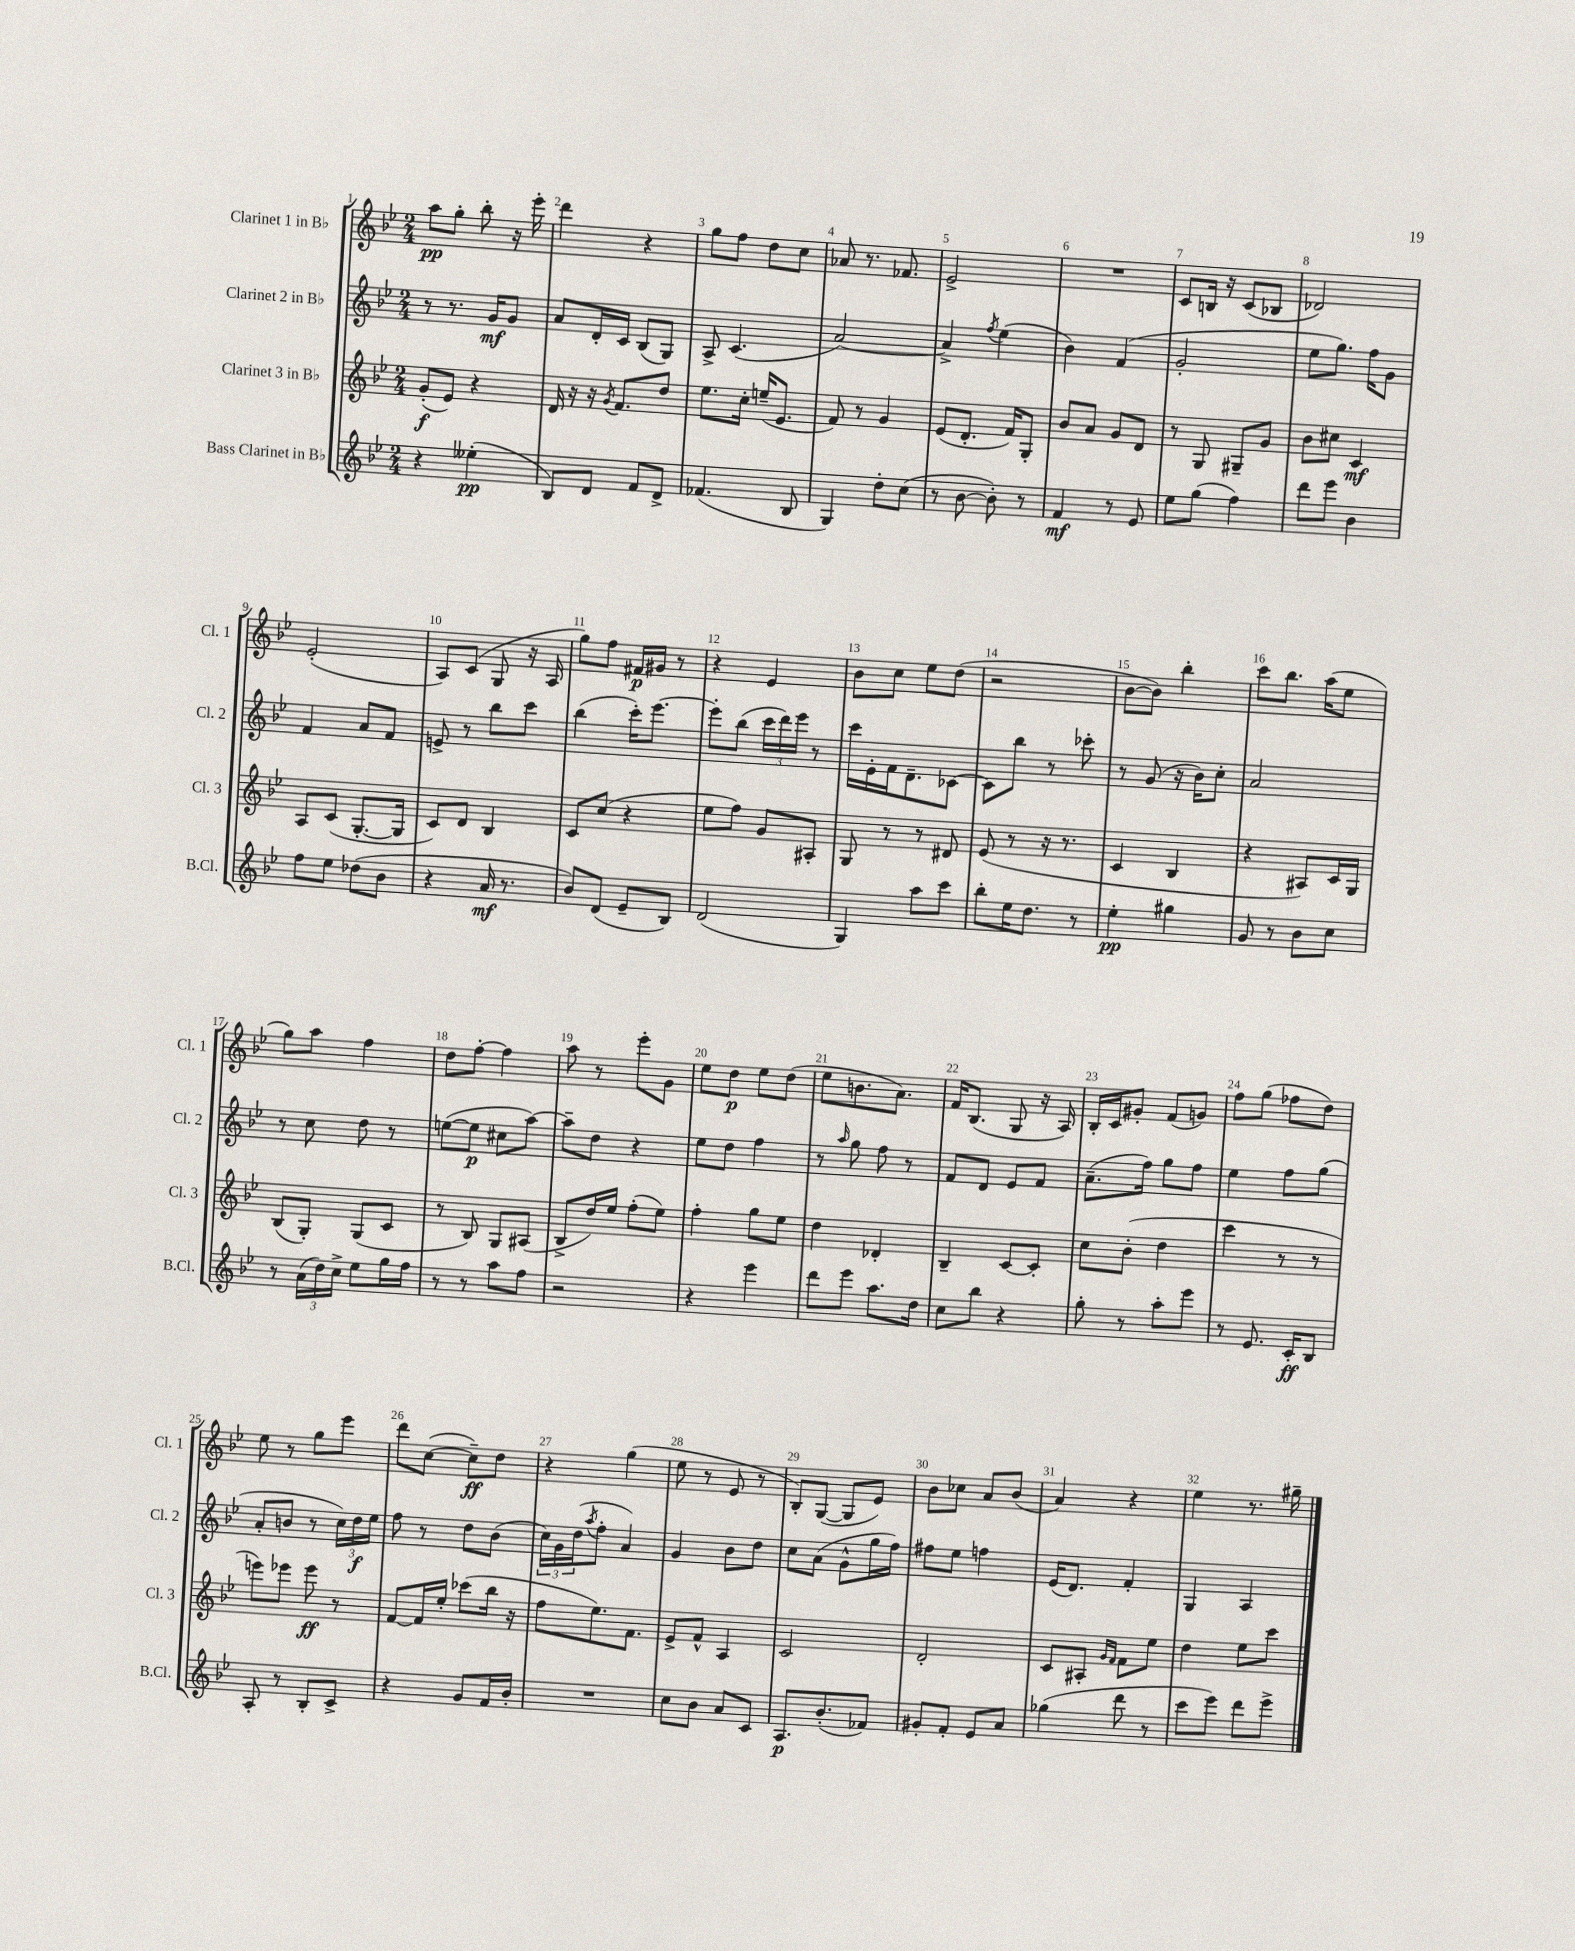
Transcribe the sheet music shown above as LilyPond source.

<<
\new StaffGroup <<
\new Staff = "s0" \with { instrumentName = "Clarinet 1 in Bb" shortInstrumentName = "Cl. 1" } {
    \clef treble \key bes \major \numericTimeSignature \time 2/4
    a''8\pp g''8-. bes''8-. r16 ees'''16-. |
    d'''4 r4 |
    g''8 f''8 d''8 c''8 |
    aes'8 r8. fes'8. |
    ees'2-> |
    R2 |
    c'8 b16 r16 c'8( bes8 |
    des'2) |
    ees'2-.( |
    a8) c'8( g8 r16 a16 |
    g''8) f''8 fis'16\p gis'16 r8 |
    r4 ees'4 |
    bes'8 c''8 ees''8 d''8( |
    r2 |
    bes'8~ bes'8) bes''4-. |
    c'''8 bes''8. a''16( ees''8 |
    g''8) a''8 f''4 |
    d''8 f''8~-. f''4 |
    a''8 r8 ees'''8-. g'8 |
    ees''8 d''8\p ees''8 d''8( |
    ees''8 b'8. a'8.) |
    f'16 bes8.( g8 r16 a16) |
    bes16-. c'16 gis'8-. f'8( g'8) |
    f''8 g''8( fes''8 d''8) |
    ees''8 r8 g''8 ees'''8 |
    d'''8 c''8~( c''8--\ff) d''8 |
    r4 g''4( |
    ees''8 r8 ees'8 r8 |
    bes8-.) g8~( g8 ees'8) |
    bes'8 ces''8 a'8 bes'8( |
    a'4) r4 |
    ees''4 r8. gis''16-- \bar "|." |
}
\new Staff = "s1" \with { instrumentName = "Clarinet 2 in Bb" shortInstrumentName = "Cl. 2" } {
    \clef treble \key bes \major \numericTimeSignature \time 2/4
    r8 r8. g'16\mf g'8 |
    a'8 d'16-. c'16 bes8( g8) |
    a8-> c'4.( |
    a'2~) |
    a'4-> \acciaccatura { f''8 } ees''4( |
    bes'4) f'4( |
    g'2-. |
    ees''8 g''8.) f''16 g'8 |
    f'4 a'8 f'8 |
    e'8-> r8 bes''8 c'''8 |
    bes''4( c'''16-.) ees'''8.~ |
    ees'''8-. bes''8( \tuplet 3/2 { c'''16 d'''16) ees'''16 } r8 |
    c'''16 ees'16-. f'16 d'8.-- ces'8~ |
    ces'8 bes''8 r8 ces'''8-. |
    r8 g'8( r16 bes'16) c''8-. |
    a'2 |
    r8 c''8 d''8 r8 |
    e''8~( e''8\p cis''8 a''8~) |
    a''8-- d''8 r4 |
    ees''8 d''8 f''4 |
    r8 \grace { a''16 } g''8 f''8 r8 |
    f'8 d'8 ees'8 f'8 |
    a'8.--( f''16) g''8 f''8 |
    ees''4 f''8 g''8( |
    a'8-. b'8 r8 \tuplet 3/2 { c''16) d''16\f ees''16 } |
    f''8 r8 d''8 bes'8( |
    \tuplet 3/2 { c''16) g'16 d''16( } \acciaccatura { a''8 } f''8-. a'4) |
    g'4 bes'8 d''8 |
    c''8 a'8( g'8-^ g''16 f''16) |
    fis''8 ees''8 f''4 |
    ees'16( d'8.) f'4-. |
    g4 a4 \bar "|." |
}
\new Staff = "s2" \with { instrumentName = "Clarinet 3 in Bb" shortInstrumentName = "Cl. 3" } {
    \clef treble \key bes \major \numericTimeSignature \time 2/4
    g'8-.\f( ees'8) r4 |
    d'16 r16 r16 \acciaccatura { g'8 } f'8. d''8 |
    ees''8. c''16-. e''16--( ees'8. |
    f'8) r8 g'4 |
    ees'8( d'8.-. f'16) g8-. |
    bes'8 a'8 g'8 d'8 |
    r8 g8 gis8-- g'8 |
    bes'8 cis''8 c'4\mf |
    a8 c'8( g8.~-. g16 |
    c'8) d'8 bes4 |
    c'8 c''8( r4 |
    ees''8 f''8) g'8 ais8-. |
    g8 r8 r8 dis'8 |
    ees'8( r8 r16 r8. |
    c'4 bes4 |
    r4 ais8) c'16 g16 |
    bes8( g8-.) g8( c'8 |
    r8 bes8) g8 ais8( |
    bes8-> d''16) ees''16 f''8-.( ees''8) |
    f''4-. g''8 ees''8 |
    d''4 des'4-. |
    bes4-- c'8~ c'8-. |
    c''8 bes'8-.( d''4 |
    c'''4 r8 r8 |
    e'''8) ees'''8 ees'''8\ff r8 |
    f'8~ f'16 ees''16-. ces'''8( bes''16 r16 |
    f''8 ees''8.) f'8. |
    ees'8-> f'8-^ a4 |
    c'2 |
    d'2-. |
    c'8 ais8-. \grace { g'16 f'16 } f'8 ees''8 |
    d''4 ees''8 c'''8 \bar "|." |
}
\new Staff = "s3" \with { instrumentName = "Bass Clarinet in Bb" shortInstrumentName = "B.Cl." } {
    \clef treble \key bes \major \numericTimeSignature \time 2/4
    r4 eeses''4-.\pp( |
    bes8) d'8 f'8 d'8-> |
    fes'4.( bes8 |
    g4) d''8-. c''8( |
    r8 bes'8~ bes'8-.) r8 |
    f'4\mf r8 ees'8 |
    ees''8 g''8( f''4) |
    d'''8 ees'''8 bes'4 |
    f''8 ees''8 des''8( bes'8 |
    r4 a'16\mf r8. |
    bes'8) d'8( ees'8-- bes8) |
    d'2( |
    g4) a''8 c'''8 |
    bes''8-. ees''16 d''8. r8 |
    ees''4-.\pp gis''4 |
    g'8 r8 bes'8 c''8 |
    r8 \tuplet 3/2 { a'16( d''16) c''16-> } ees''8 g''16 f''16 |
    r8 r8 a''8 f''8 |
    r2 |
    r4 ees'''4 |
    d'''8 ees'''8 a''8. d''16 |
    c''8 bes''8 r4 |
    g''8-. r8 a''8-. ees'''8 |
    r8 ees'8. c'16-.\ff bes8 |
    a8-. r8 bes8-. c'8-> |
    r4 g'8 f'16 bes'16-. |
    R2 |
    c''8 bes'8 a'8 c'8 |
    a8.\p bes'8.-.( fes'8) |
    gis'8-. f'8-. ees'8 a'8 |
    ges''4( d'''8 r8 |
    c'''8 ees'''8) d'''8 ees'''8-> \bar "|." |
}
>>
>>
\layout { \context { \Score \override BarNumber.break-visibility = ##(#f #t #t) barNumberVisibility = #all-bar-numbers-visible } }
